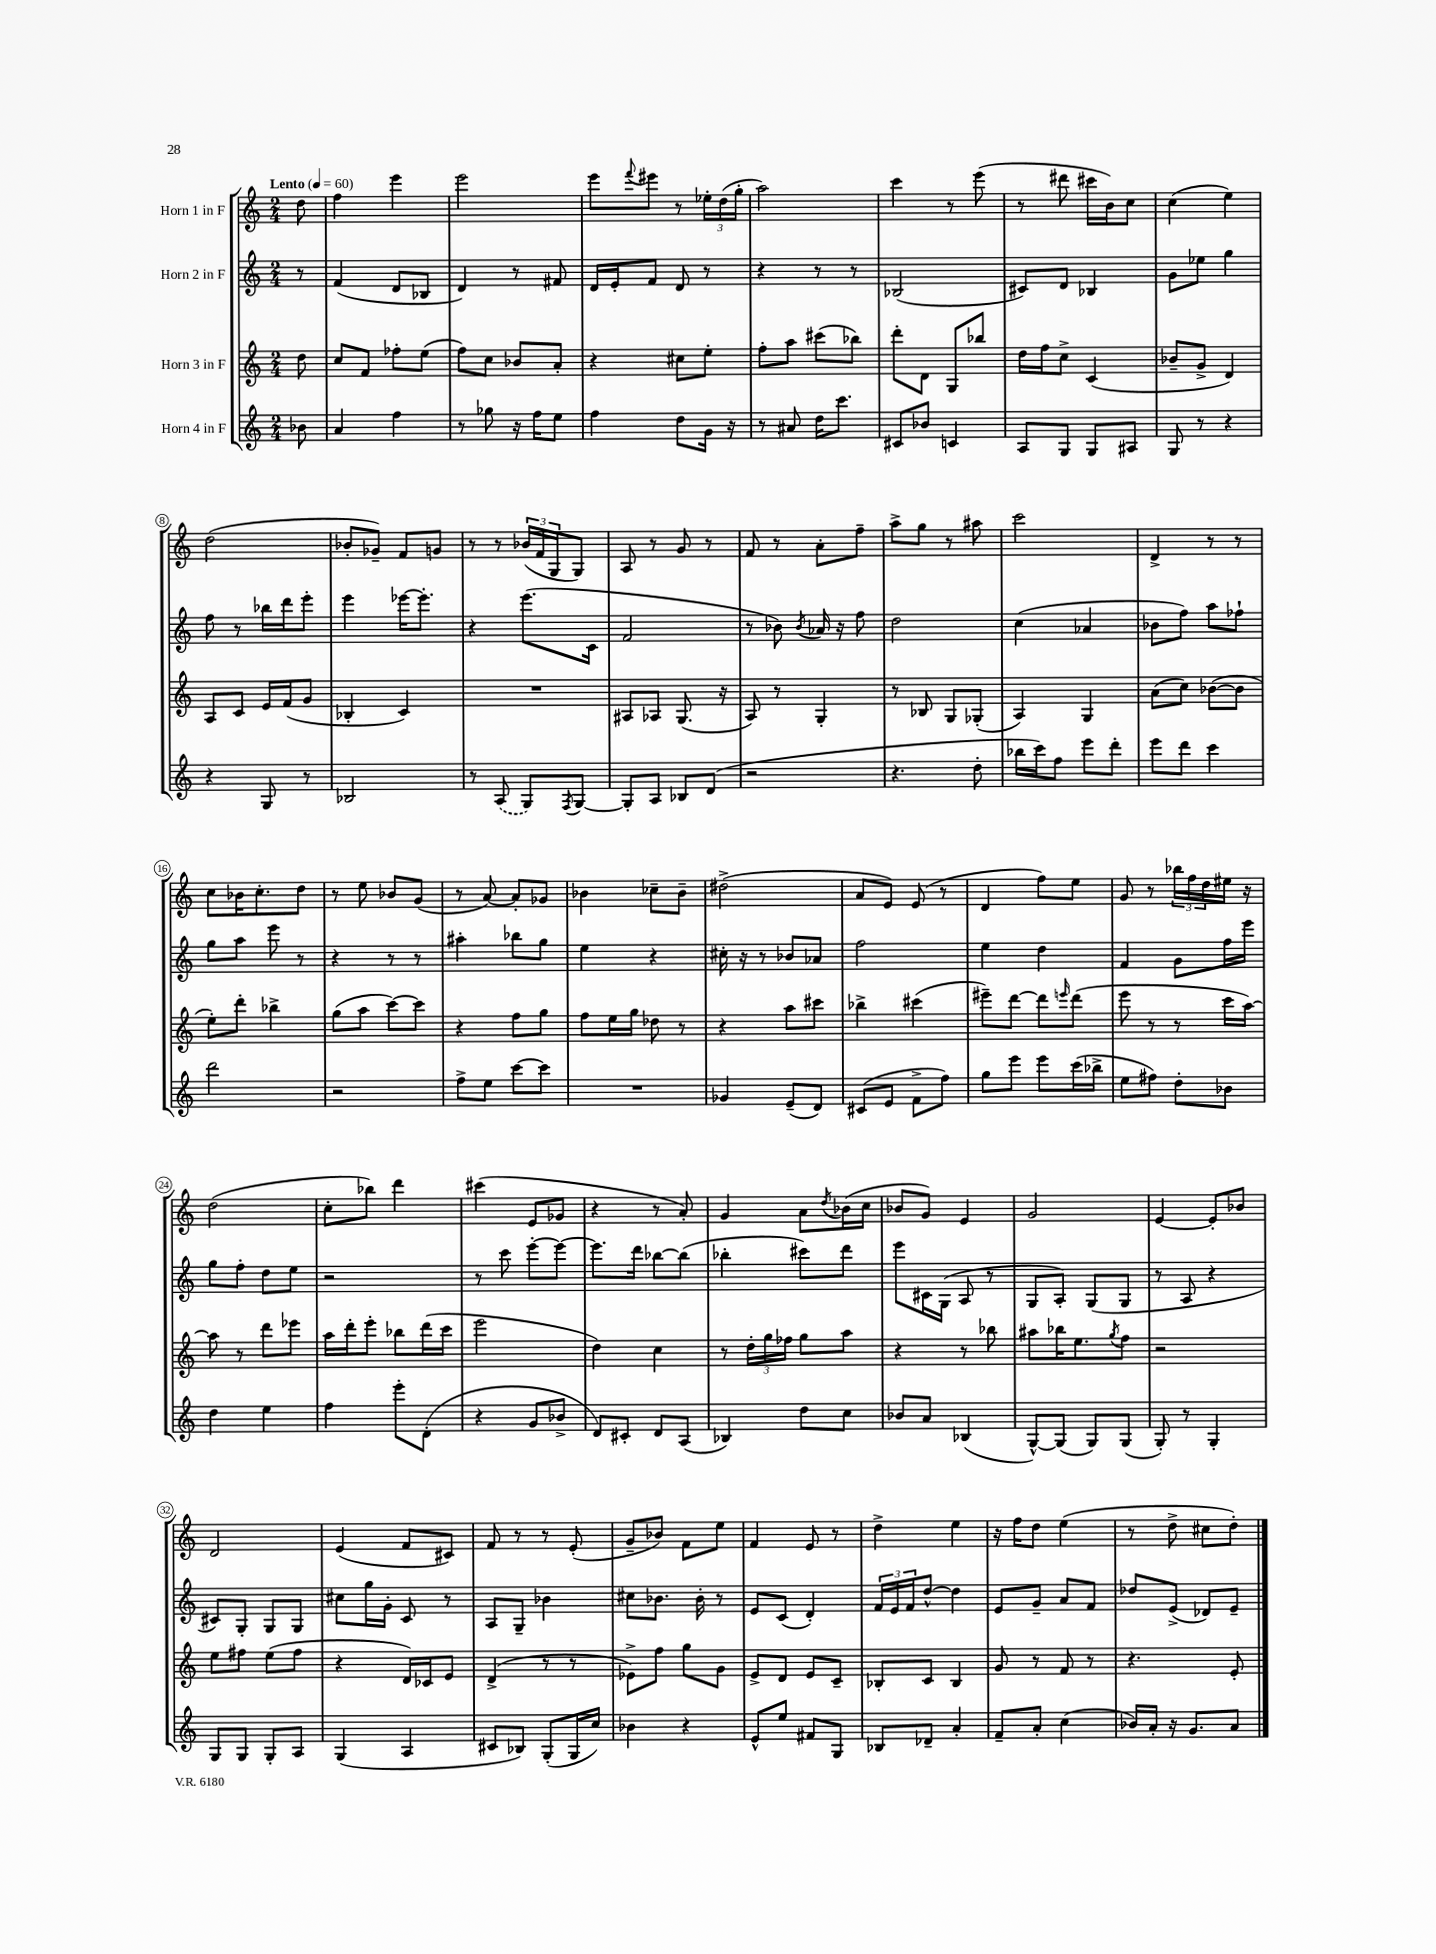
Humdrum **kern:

**kern	**kern	**kern	**kern
*part4	*part3	*part2	*part1
*staff4	*staff3	*staff2	*staff1
*I"Horn 4 in F	*I"Horn 3 in F	*I"Horn 2 in F	*I"Horn 1 in F
*clefG2	*clefG2	*clefG2	*clefG2
*k[]	*k[]	*k[]	*k[]
*M2/4	*M2/4	*M2/4	*M2/4
*MM60	*MM60	*MM60	*MM60
=	=	=	=
!	!	!	!LO:TX:a:B:t=Lento
8b-X\	8dd\	8r	8dd\
=1	=1	=1	=1
4a/	8cc/L	(4f/	4ff\
.	8f/J	.	.
4ff\	8ff-X'\L	8d/L	4eee\
.	(8ee\J	8B-X/J	.
=2	=2	=2	=2
8r	8ff\L)	4d/)	2eee\
8gg-X\	8cc\J	.	.
16r	8b-X/L	8r	.
16ff\KL	.	.	.
8ee\J	8a'/J	8f#X/	.
=3	=3	=3	=3
4ff\	4r	16d/LL	8eee\L
.	.	16e'/J	.
.	.	.	8qqfff/
.	.	8f/J	8eee#X\J
8dd\L	8cc#X\L	8d/	8r
16g\Jk	8ee'\J	8r	24ee-X'\LL
.	.	.	(24dd\
16r	.	.	.
.	.	.	24gg'\JJ
=4	=4	=4	=4
8r	8ff'\L	4r	2aa\)
8a#X/	8aa\J	.	.
16dd\KL	(8ccc#X\L	8r	.
8.ccc\J	.	.	.
.	8bb-X\J)	8r	.
=5	=5	=5	=5
8c#X/L	8ddd'\L	(2B-X/	4ccc\
8b-X/J	8d\J	.	.
4cn/	8G/L	.	8r
.	8bb-X/J	.	(8eee\
=6	=6	=6	=6
8A/L	16dd\LL	8c#X/L)	8r
.	16ff\J	.	.
8G/J	8cc^\J	8d/J	8ddd#X\
8G/L	(4c/	4B-X/	16ccc#X\LL
.	.	.	16b\J)
8A#X/J	.	.	8cc\J
=7	=7	=7	=7
8G/	8b-X~/L	8g\L	(4cc\
8r	8g^/J	8ee-X\J	.
4r	4d/)	4gg\	4ee\)
!!LO:LB:g=z
=8	=8	=8	=8
4r	8A/L	8ff\	(2dd\
.	8c/J	8r	.
8G/	16e/LL	16bb-X\LL	.
.	(16f/J	16ddd\J	.
8r	8g/J	8eee'\J	.
=9	=9	=9	=9
2B-X/	4B-X'/	4eee\	8b-X'/L
.	.	.	8g-X~/J)
.	4c/)	[16eee-X\KL	8f/L
.	.	8.eee-'\J]	.
.	.	.	8gn/J
=10	=10	=10	=10
8r	2r	4r	8r
(8A/	.	.	8r
8G/L)	.	(8.eee\L	(24b-X/LL
.	.	.	24f/
.	.	.	24G/J
8qF/	.	.	.
[8G/J	.	.	8G/J)
.	.	16c\Jk	.
=11	=11	=11	=11
8G'/L]	8A#X/L	2f/	8A/
8A/J	8A-X/J	.	8r
8B-X/L	(8.G/	.	8g/
(8d/J	.	.	8r
.	16r	.	.
=12	=12	=12	=12
2r	8A/)	8r	8f/
.	8r	8b-X\)	8r
.	.	8qb-/	.
.	4G'/	16a-X/	8a'\L
.	.	16r	.
.	.	8ff\	8ff~\J
=13	=13	=13	=13
4.r	8r	2dd\	8aa^\L
.	8B-X/	.	8gg\J
.	8G/L	.	8r
8dd'\	(8G-X'/J	.	8aa#X\
=14	=14	=14	=14
16bb-X\LL	4A/)	(4cc\	2ccc\
16ccc\J)	.	.	.
8ff\J	.	.	.
8eee\L	4G/	4a-X/	.
8ddd'\J	.	.	.
=15	=15	=15	=15
8eee\L	(8a\L	8b-X\L	4d^/
8ddd\J	8cc\J)	8ff\J)	.
4ccc\	([8b-X\L	8aa\L	8r
.	8b-\J]	8ff-X`\J	8r
!!LO:LB:g=z
=16	=16	=16	=16
2ddd\	8ee'\L)	8gg\L	8cc\L
.	8ddd'\J	8aa\J	16b-X\K
.	.	.	8.cc'\
.	4bb-X^\	8eee\	.
.	.	8r	8dd\J
=17	=17	=17	=17
2r	(8gg\L	4r	8r
.	8aa\J	.	8ee\
.	[8ccc\L)	8r	8b-X/L
.	8ccc\J]	8r	(8g/J
=18	=18	=18	=18
8ff^\L	4r	4aa#X'\	8r
8ee\J	.	.	[8a/)
[8ccc\L	8ff\L	8bb-X\L	8a'/L]
8ccc\J]	8gg\J	8gg\J	8g-X/J
=19	=19	=19	=19
2r	8ff\L	4ee\	4b-X\
.	16ee\L	.	.
.	16gg\JJ	.	.
.	8dd-X\	4r	8cc-X~\L
.	8r	.	8b-~\J
=20	=20	=20	=20
4g-X/	4r	16cc#X'\	(2dd#X^\
.	.	16r	.
.	.	8r	.
(8e~/L	8aa\L	8b-X/L	.
8d/J)	8ccc#X\J	8a-X/J	.
=21	=21	=21	=21
(8c#X/L	4bb-X^\	2ff\	8a/L
8e/J	.	.	8e/J)
8f^\L	(4ccc#X\	.	(8e/
8ff\J)	.	.	8r
=22	=22	=22	=22
8gg\L	8eee#X~\L)	4ee\	4d/
8eee\J	[8ddd\J	.	.
8eee\L	8ddd\L]	4dd\	8ff\L)
.	16qqeeen/	.	.
(16ccc\L	(8ddd\J	.	8ee\J
16bb-X^\JJ	.	.	.
=23	=23	=23	=23
8ee\L	8eee\	4f/	8g/
8ff#X\J)	8r	.	8r
8dd'\L	8r	8g\L	24bb-X\LL
.	.	.	24ff\
.	.	.	24dd\
8b-X\J	16ccc\LL	16ff\L	16ee#X\JJ
.	[16aa\JJ)	16eee\JJ	16r
!!LO:LB:g=z
=24	=24	=24	=24
4dd\	8aa\]	8gg\L	(2dd\
.	8r	8ff'\J	.
4ee\	8ddd\L	8dd\L	.
.	8eee-X\J	8ee\J	.
=25	=25	=25	=25
4ff\	16aa\LL	2r	8cc'\L
.	16ddd'\J	.	.
.	8eee'\J	.	8bb-X\J)
8eee'\L	8bb-X\L	.	4ddd\
(8d'\J	(16ddd\L	.	.
.	16ccc\JJ	.	.
=26	=26	=26	=26
4r	2eee\	8r	(4ccc#X\
.	.	8ccc\	.
8g/L	.	[8eee'\L	8e/L
8b-X^/J	.	8eee\J_	8g-X/J
=27	=27	=27	=27
8d/L)	4dd\)	8.eee\L]	4r
8c#X'/J	.	.	.
.	.	16ddd\Jk	.
8d/L	4cc\	[8bb-X\L	8r
(8A/J	.	(8bb-\J]	8a'/)
=28	=28	=28	=28
4B-X/)	8r	4bb-X'\	4g/
.	24dd'\LL	.	.
.	24gg\	.	.
.	24ff-X\JJ	.	.
8dd\L	8gg\L	8ccc#X\L)	8a\L
.	.	.	8qdd/
8cc\J	8aa\J	8ddd\J	(16b-X\L
.	.	.	16cc\JJ
=29	=29	=29	=29
8b-X/L	4r	8eee\L	8b-X/L
8a/J	.	16c#X\L	8g/J)
.	.	(16G\JJ	.
(4B-X/	8r	8A/	4e/
.	8bb-X\	8r	.
=30	=30	=30	=30
[8G^^/L)	8aa#X\L	8G/L	2g/
(8G/J]	16bb-X\K	8A'/J)	.
.	8.ee\	.	.
8G/L)	.	(8G/L	.
.	8qgg/	.	.
(8G/J	8ff\J	8G/J	.
=31	=31	=31	=31
8G'/)	2r	8r	[4e/
8r	.	8A/	.
4G'/	.	4r	8e'/L]
.	.	.	8b-X/J
!!LO:LB:g=z
=32	=32	=32	=32
8G/L	8ee\L	8c#X/L)	2d/
8G/J	8ff#X\J	8G'/J	.
8G'/L	(8ee\L	8G/L	.
8A/J	8ff#\J	8G/J	.
=33	=33	=33	=33
(4G/	4r	8cc#X\L	(4e/
.	.	16gg\L	.
.	.	16g'\JJ	.
4A/	16d/LL)	8c/	8f/L
.	16c-X/J	.	.
.	8e/J	8r	8c#X/J)
=34	=34	=34	=34
8c#X/L	(4d^/	8A/L	8f/
8B-X/J)	.	8G~/J	8r
(8G'/L	8r	4b-X\	8r
16G/L	8r	.	(8e'/
16cc/JJ)	.	.	.
=35	=35	=35	=35
4b-X\	8e-X^\L)	8cc#X\L	8g~/L
.	8ff\J	8.b-X\J	8b-X/J)
4r	8gg\L	.	8f\L
.	.	16b-'\	.
.	8g\J	8r	8ee\J
=36	=36	=36	=36
8e^^/L	8e^/L	8e/L	4f/
8ee/J	8d/J	(8c/J	.
8f#X/L	8e/L	4d'/)	8e/
8G/J	8c~/J	.	8r
=37	=37	=37	=37
8B-X/L	8B-X'/L	24f/LL	4dd^\
.	.	24e/	.
.	.	24f/J	.
8d-X~/J	8c/J	[8dd^^/J	.
4a'/	4B-/	4dd\]	4ee\
=38	=38	=38	=38
8f~/L	8g/	8e/L	16r
.	.	.	16ff\KL
8a'/J	8r	8g~/J	8dd\J
(4cc\	8f/	8a/L	(4ee\
.	8r	8f/J	.
=39	=39	=39	=39
16b-X/LL)	4.r	8dd-X/L	8r
16a'/JJ	.	.	.
16r	.	(8e^/J	8dd^\
8.g/L	.	.	.
.	.	8d-X/L)	8cc#X\L
8a/J	8e'/	8e~/J	8dd'\J)
==	==	==	==
*-	*-	*-	*-
